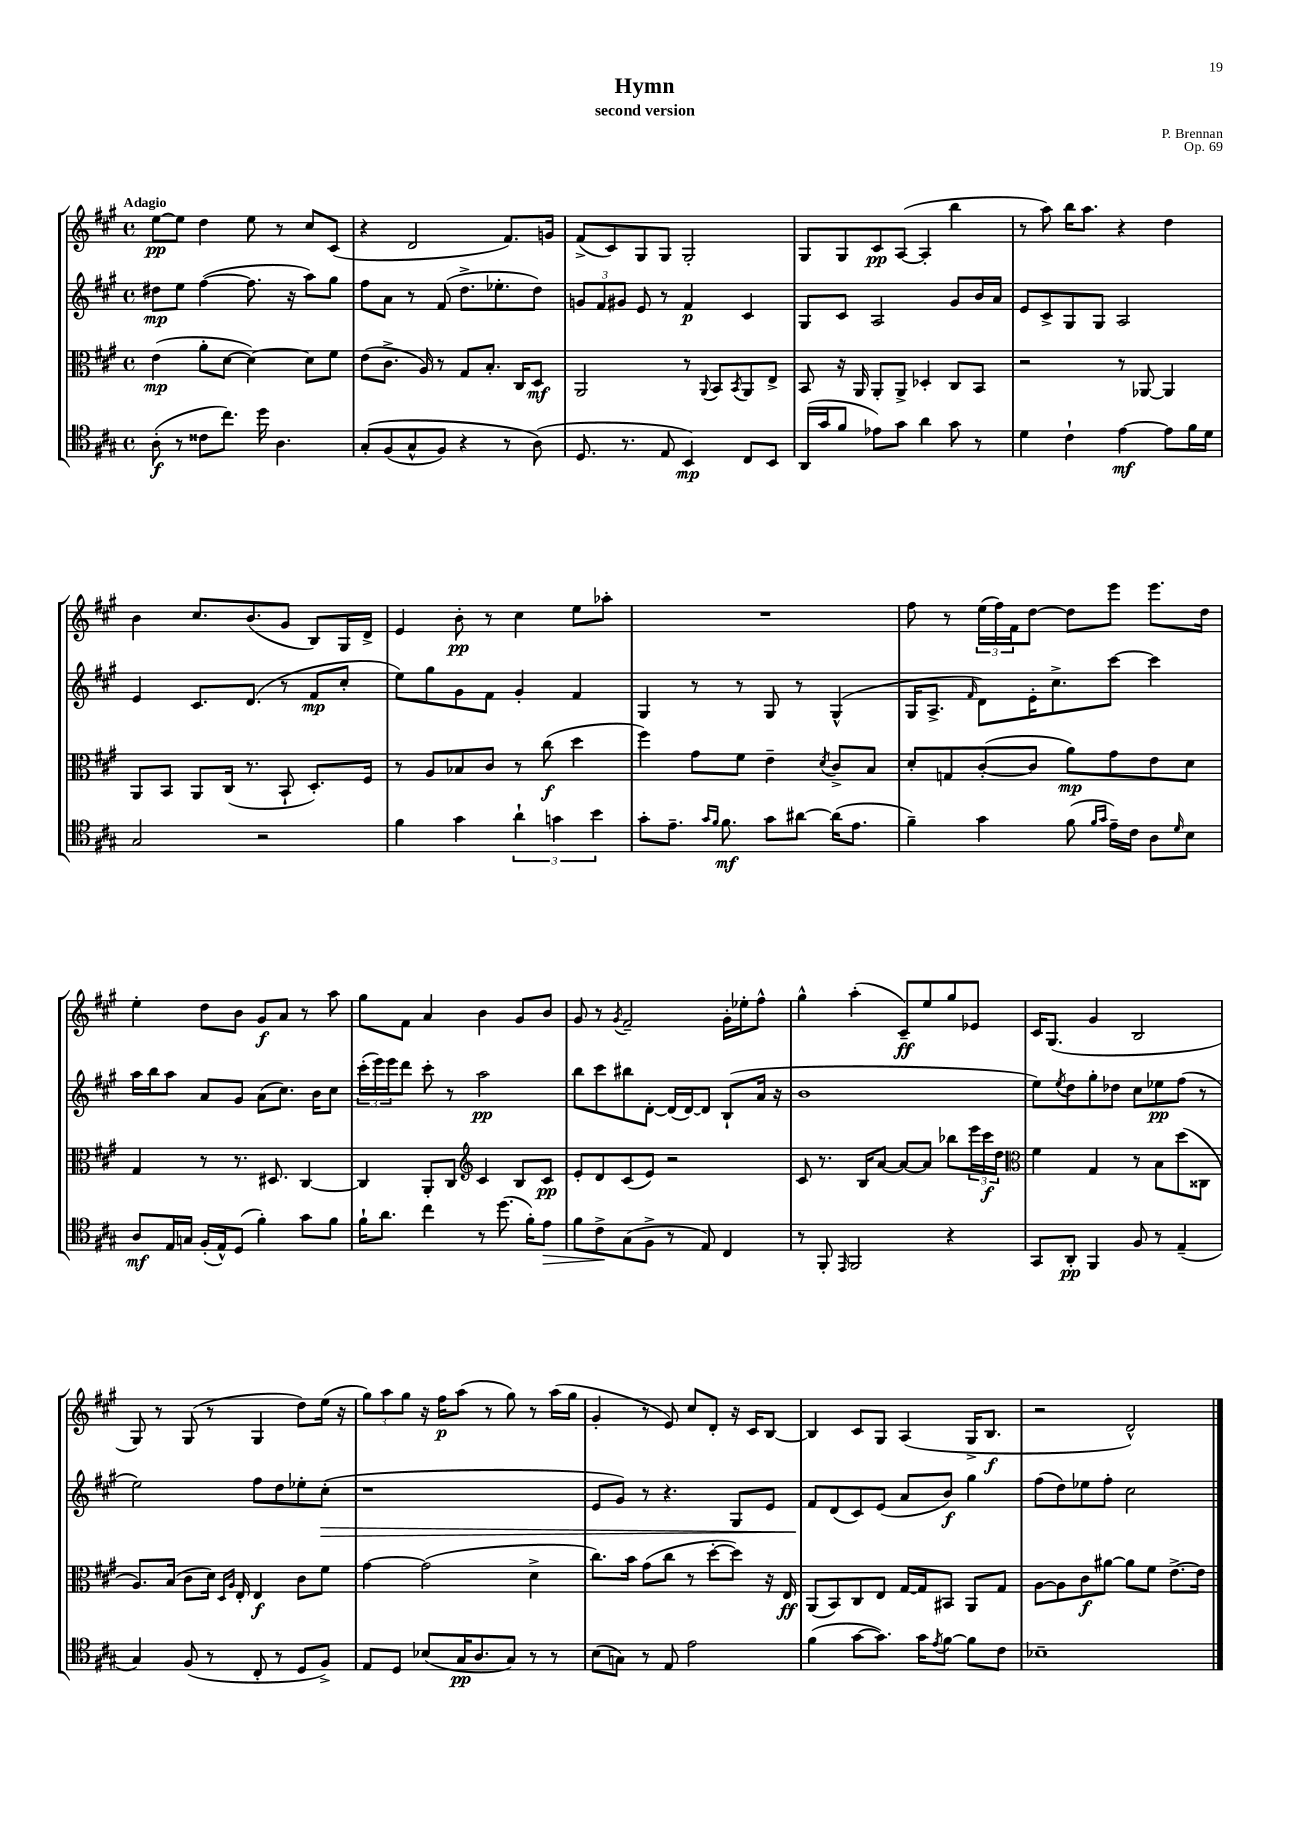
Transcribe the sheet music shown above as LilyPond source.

\header { title = "Hymn" composer = "P. Brennan" subtitle = "second version" opus = "Op. 69" }
<<
\new StaffGroup <<
\new Staff = "s0" {
    \clef treble \key a \major \defaultTimeSignature \time 4/4 \tempo "Adagio"
    e''8~\pp e''8 d''4 e''8 r8 cis''8 cis'8( |
    r4 d'2 fis'8.) g'16 |
    fis'8->( cis'8) gis8 gis8 gis2-. |
    gis8 gis8 cis'8\pp a8~( a4-. b''4 |
    r8 a''8) b''16 a''8. r4 d''4 |
    b'4 cis''8. b'8.( gis'8 b8) gis16 d'16-> |
    e'4 b'8-.\pp r8 cis''4 e''8 aes''8-. |
    R1 |
    fis''8 r8 \tuplet 3/2 { e''16( fis''16) fis'16 } d''8~ d''8 e'''8 e'''8. d''16 |
    e''4-. d''8 b'8 gis'8\f a'8 r8 a''8 |
    gis''8 fis'8 a'4 b'4 gis'8 b'8 |
    gis'8 r8 \acciaccatura { gis'8 } fis'2-- gis'16-. ees''16-. fis''8-^ |
    gis''4-^ a''4-.( cis'8--\ff) e''8 gis''8 ees'8 |
    cis'16 gis8.( gis'4 b2 |
    gis8) r8 gis8( r8 gis4 d''8) e''16( r16 |
    \tuplet 3/2 { gis''8) a''8 gis''8 } r16 fis''16\p a''8( r8 gis''8) r8 a''16( gis''16 |
    gis'4-. r8 e'8) cis''8 d'8-. r16 cis'16 b8~ |
    b4 cis'8 gis8 a4( gis16-> b8.\f |
    r2 d'2-^) \bar "|." |
}
\new Staff = "s1" {
    \clef treble \key a \major \defaultTimeSignature \time 4/4
    dis''8\mp e''8 fis''4~( fis''8. r16 a''8) gis''8 |
    fis''8 a'8 r8 fis'8( d''8.-> ees''8.-. d''8) |
    \tuplet 3/2 { g'8 fis'8 gis'8 } e'8 r8 fis'4\p cis'4 |
    gis8 cis'8 a2 gis'8 b'16 a'16 |
    e'8 cis'8-> gis8 gis8 a2 |
    e'4 cis'8. d'8.( r8 fis'8\mp cis''8-. |
    e''8) gis''8 gis'8 fis'8 gis'4-. fis'4 |
    gis4 r8 r8 gis8 r8 gis4-^( |
    gis16 a8.-> \grace { fis'16 } d'8) e'16-. cis''8.-> cis'''8~ cis'''4 |
    a''16 b''16 a''8 a'8 gis'8 a'8( cis''8.) b'16 cis''8 |
    \tuplet 3/2 { cis'''16-.( e'''16) e'''16 } d'''8 cis'''8-. r8 a''2\pp |
    b''8 cis'''8 bis''8 d'8~-. d'16( d'16~) d'8 b8-!( a'16 r16 |
    b'1 |
    e''8) \acciaccatura { e''8 } d''8 gis''8-. des''8 cis''8 ees''8\pp fis''8( r8 |
    e''2) fis''8 d''8 ees''8-. cis''8-.\>( |
    r1 |
    e'8 gis'8) r8 r4. gis8 e'8 |
    fis'8\! d'8( cis'8) e'8( a'8 b'8\f) gis''4 |
    fis''8( d''8) ees''8 fis''8-. cis''2 \bar "|." |
}
\new Staff = "s2" {
    \clef alto \key a \major \defaultTimeSignature \time 4/4
    e'4\mp( a'8-. d'8~ d'4~) d'8 fis'8 |
    e'8( cis'8.-> a16) r8 gis8 b8.-. cis16 d8\mf |
    a,2 r8 \appoggiatura { a,8 } b,8 \acciaccatura { b,8 } a,8 e8-> |
    b,8 r16 a,16 a,8-. a,8-> des4-. cis8 b,8 |
    r2 r8 aes,8~ aes,4 |
    a,8 b,8 a,8 cis16( r8. b,8-! d8.-.) fis16 |
    r8 a8 bes8 cis'8 r8 cis''8\f( d''4 |
    fis''4) gis'8 fis'8 e'4-- \acciaccatura { d'8 } cis'8-> b8 |
    d'8-. g8 cis'8~-.( cis'8 a'8\mp) gis'8 e'8 d'8 |
    gis4 r8 r8. dis8. cis4~ |
    cis4 a,8-. cis8 \clef treble cis'4 b8 cis'8\pp |
    e'8-. d'8 cis'8( e'8) r2 |
    cis'8 r8. b16 a'8~ a'8~ a'8 bes''8 \tuplet 3/2 { e'''16 cis'''16\f d''16 } |
    \clef alto fis'4 gis4 r8 b8 d''8( cisis8 |
    a8.) b16( cis'8 d'16) \grace { d16 a16 } e16-. e4\f cis'8 fis'8 |
    gis'4~ gis'2( d'4-> |
    cis''8.) b'16 gis'8( cis''8 r8 d''8~-. d''8) r16 e16\ff |
    a,8( b,8) cis8 e8 gis16~ gis16 bis,8 a,8 gis8 |
    a8~ a8 cis'8\f ais'8~ ais'8 fis'8 e'8.~-> e'16 \bar "|." |
}
\new Staff = "s3" {
    \clef tenor \key a \major \defaultTimeSignature \time 4/4
    a8-.\f( r8 cisis'8 cis''8.) d''16 a4. |
    gis8-.\( fis8( gis8-^ fis8) r4 r8 a8(\) |
    d8. r8. e8 b,4\mp) cis8 b,8 |
    a,16( gis'16 fis'8 ees'8) gis'8 a'4 gis'8 r8 |
    d'4 cis'4-! e'4~\mf e'8 fis'16 d'16 |
    gis2 r2 |
    fis'4 gis'4 \tuplet 3/2 { a'4-! g'4 b'4 } |
    gis'8-. e'8.-- \grace { gis'16 fis'16 } fis'8.\mf gis'8 ais'8~ ais'16( e'8. |
    fis'4--) gis'4 fis'8( \grace { fis'16 gis'16 } e'16--) cis'16 a8 \grace { d'16 } b8 |
    a8\mf e16 g16 fis16-.( e16-^) d8( fis'4-.) gis'8 fis'8 |
    fis'16-! a'8. cis''4 r8 d''8.( fis'16-.) e'8\> |
    fis'8 cis'8->\! gis8( fis8-> r8 e8) cis4 |
    r8 fis,8-. \grace { e,16 } fis,2 r4 |
    gis,8 a,8-.\pp fis,4 fis8 r8 e4--( |
    gis4) fis8( r8 cis8-. r8 d8 fis8->) |
    e8 d8 bes8( gis16\pp a8. gis8) r8 r8 |
    b8( g8) r8 e8 e'2 |
    fis'4( gis'8~ gis'8.) gis'16 \acciaccatura { e'8 } fis'8~ fis'8 cis'8 |
    bes1-- \bar "|." |
}
>>
>>
\layout { \context { \Score \remove "Bar_number_engraver" } }
